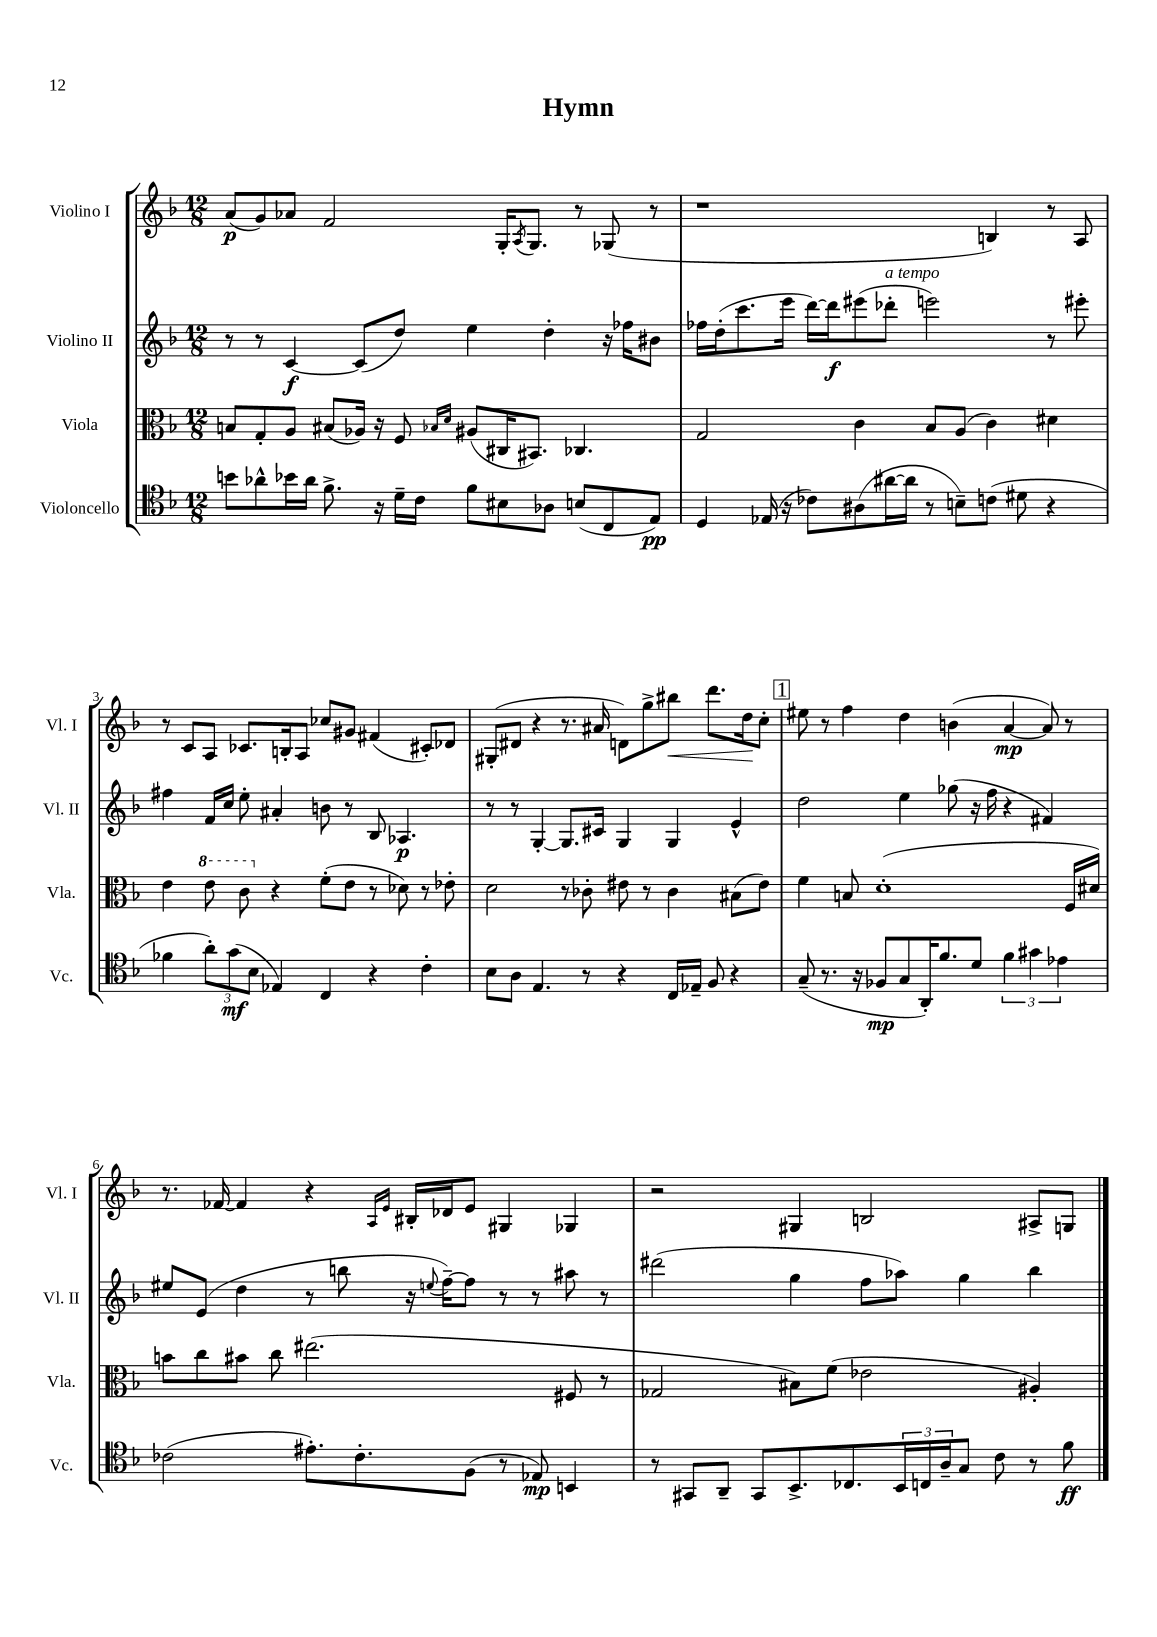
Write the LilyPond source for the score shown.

\header { title = "Hymn" }
<<
\new StaffGroup <<
\new Staff = "s0" \with { instrumentName = "Violino I" shortInstrumentName = "Vl. I" } {
    \clef treble \key f \major \numericTimeSignature \time 12/8
    a'8\p( g'8) aes'8 f'2 g16-. \acciaccatura { a8 } g8. r8 ges8( r8 |
    r1 b4) r8 a8 |
    r8 c'8 a8 ces'8. b16-. a8 ces''8 gis'8 fis'4( cis'8-.) des'8 |
    gis8-.( dis'8 r4 r8. ais'16 d'8) g''8-> bis''8\< d'''8. d''16\! c''8-. |
    \mark \markup { \box "1" } eis''8 r8 f''4 d''4 b'4( a'4~\mp a'8) r8 |
    r8. fes'16~ fes'4 r4 \grace { a16 e'16 } bis16-. des'16 e'8 gis4 ges4 |
    r2 gis4 b2 ais8-> g8 \bar "|." |
}
\new Staff = "s1" \with { instrumentName = "Violino II" shortInstrumentName = "Vl. II" } {
    \clef treble \key f \major \numericTimeSignature \time 12/8
    r8 r8 c'4~\f c'8( d''8) e''4 d''4-. r16 fes''16 bis'8 |
    fes''16 d''16-.( c'''8. e'''16 d'''16~) d'''16\f eis'''8( des'''8-.^\markup { \italic "a tempo" } e'''2) r8 eis'''8-. |
    fis''4 f'16 c''16 e''8-. ais'4-. b'8 r8 bes8 aes4.\p |
    r8 r8 g4~-. g8. cis'16 g4 g4 e'4-^ |
    \mark \markup { \box "1" } d''2 e''4 ges''8( r16 f''16 r4 fis'4) |
    eis''8 e'8( d''4 r8 b''8 r16 \appoggiatura { e''8 } f''16~--) f''8 r8 r8 ais''8 r8 |
    dis'''2( g''4 f''8 aes''8) g''4 bes''4 \bar "|." |
}
\new Staff = "s2" \with { instrumentName = "Viola" shortInstrumentName = "Vla." } {
    \clef alto \key f \major \numericTimeSignature \time 12/8
    b8 g8-. a8 bis8( aes16) r16 f8 \grace { bes16 d'16 } ais8( cis16 bis,8.) ces4. |
    g2 c'4 bes8 a8( c'4) dis'4 |
    e'4 \ottava #1 e''8 c''8 \ottava #0 r4 f'8-.( e'8 r8 des'8) r8 ees'8-. |
    d'2 r8 ces'8-. eis'8 r8 ces'4 bis8( eis'8) |
    \mark \markup { \box "1" } f'4 b8 d'1-.( f16 dis'16) |
    b'8 c''8 bis'8 c''8 eis''2.( fis8 r8 |
    ges2 bis8) f'8( ees'2 ais4-.) \bar "|." |
}
\new Staff = "s3" \with { instrumentName = "Violoncello" shortInstrumentName = "Vc." } {
    \clef tenor \key f \major \numericTimeSignature \time 12/8
    b'8 aes'8-^ bes'16 aes'16 f'8.-> r16 d'16-- c'16 f'8 bis8 aes8 b8( c8 e8\pp) |
    d4 ees16( r16 ces'8) ais8( ais'16~ ais'16 r8 b8--) c'8( dis'8 r4 |
    fes'4 \tuplet 3/2 { a'8-.) g'8\mf( bes8 } ees4) c4 r4 c'4-. |
    bes8 a8 e4. r8 r4 c16 ees16-- f8 r4 |
    \mark \markup { \box "1" } g8--( r8. r16 fes8\mp g8 a,16-.) f'8. d'8 \tuplet 3/2 { f'4 gis'4 ees'4 } |
    ces'2( eis'8.-.) ces'8.-. f8( r8 ees8\mp) b,4 |
    r8 gis,8 a,8-- gis,8 bes,8.-> ces8. \tuplet 3/2 { bes,16 c16 a16-- } g8 c'8 r8 f'8\ff \bar "|." |
}
>>
>>
